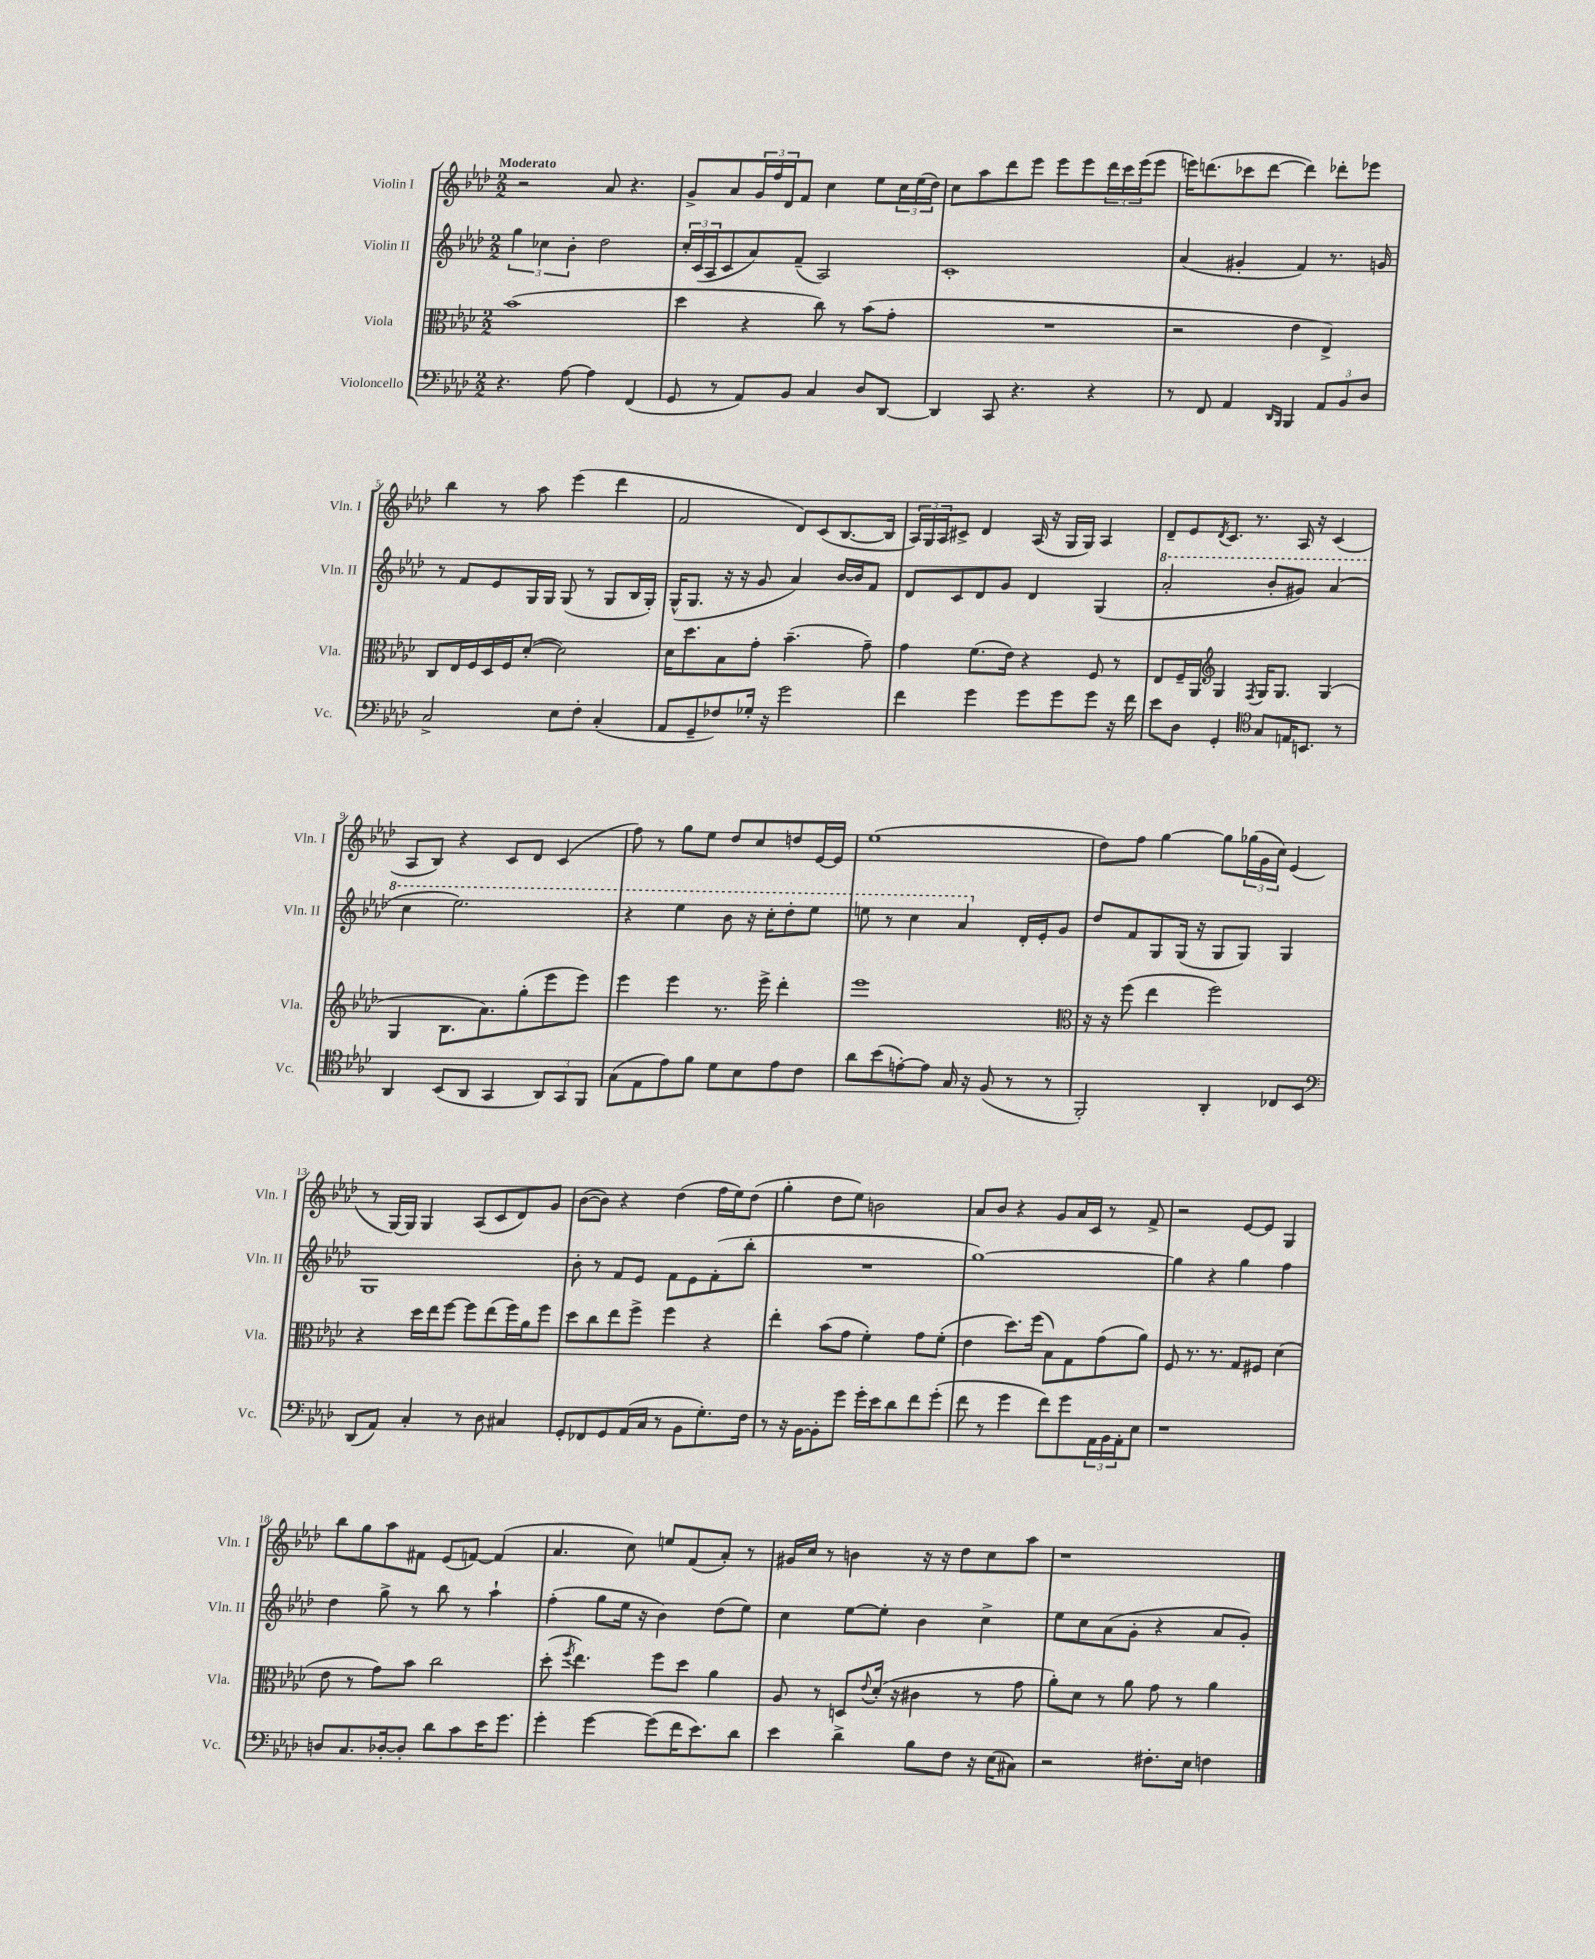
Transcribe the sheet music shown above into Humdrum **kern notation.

**kern	**kern	**kern	**kern
*part4	*part3	*part2	*part1
*staff4	*staff3	*staff2	*staff1
*I"Violoncello	*I"Viola	*I"Violin II	*I"Violin I
*I'Vc.	*I'Vla.	*I'Vln. II	*I'Vln. I
*clefF4	*clefC3	*clefG2	*clefG2
*k[b-e-a-d-]	*k[b-e-a-d-]	*k[b-e-a-d-]	*k[b-e-a-d-]
*M2/2	*M2/2	*M2/2	*M2/2
=1	=1	=1	=1
!	!	!	!LO:TX:a:B:t=Moderato
4.r	(1b-	6gg\	2r
.	.	6cc-X\	.
.	.	6b-'\	.
[8A-\	.	.	.
4A-\]	.	2dd-\	8a-/
.	.	.	4.r
(4FF/	.	.	.
=2	=2	=2	=2
8GG/	4dd-\	24cc'/LL	8g^/L
.	.	(24c/	.
.	.	24A-/J	.
8r	.	8c/	8a-/
8AA-/L)	4r	8a-/)	24g/L
.	.	.	24ff/
.	.	.	24d-/J
8BB-/J	.	(8f~/J	8f/J
4C/	8cc\)	2A-/)	4cc\
.	8r	.	.
8D-/L	(8b-\L	.	8ee-\L
[8DD-/J	8g'\J	.	24cc\L
.	.	.	(24ee-\
.	.	.	24dd-\JJ)
=3	=3	=3	=3
4DD-/]	1r	1c'	8cc\L
.	.	.	8aa-\
8CC/	.	.	8ddd-\
4.r	.	.	8eee-\J
.	.	.	8eee-\L
.	.	.	8eee-\
4r	.	.	24ddd-\L
.	.	.	24ccc\
.	.	.	(24eee-\J
.	.	.	8eee-\J
=4	=4	=4	=4
8r	2r	(4a-/	16eeen\KL)
.	.	.	(8.dddn\
8FF/	.	.	.
4AA-/	.	4g#X'/	8ccc-X\
.	.	.	[8ddd\J
16qqDD-/LL	.	.	.
16qqBBB-/JJ	.	.	.
4BBB-/	4e-\	4f/)	4ddd\])
12AA-/L	4E-^/)	8.r	8ddd-X'\L
12BB-/	.	.	.
.	.	.	8eee-X\J
12D-/J	.	.	.
.	.	16gn/	.
!!LO:LB:g=z
=5	=5	=5	=5
2C^/	8C/L	8r	4bb-\
.	16E-/L	8f/L	.
.	16F/	.	.
.	16D-/	8e-/	8r
.	16F/J	.	.
.	([8d-'/J	16G/L	8aa-\
.	.	16G/JJ	.
8E-\L	2d-\])	(8G/	(4eee-\
8F'\J	.	8r	.
(4C'/	.	8G/L	4ddd-\
.	.	16B-/L	.
.	.	16G'/JJ)	.
=6	=6	=6	=6
8AA-/L	16d-\KL	(16G^^/KL	2f/
.	8.dd-\	8.G/J	.
8GG~/	.	.	.
8F-X/)	8B-\	16r	.
.	.	16r	.
16G-X'/Jk	8g'\J	8g/	.
16r	.	.	.
2g\	(4.b-~\	4a-/)	8d-/L)
.	.	.	(8c/
.	.	[16b-/LL	[8.B-/
.	.	16b-/J]	.
.	8g~\)	8f/J	.
.	.	.	16B-/Jk]
=7	=7	=7	=7
4f\	4g\	8d-/L	24A-/LL)
.	.	.	24G/
.	.	.	24A-/J
.	.	8c/	8c#X^/J
4g\	(8.f\L	8d-/	4d-/
.	.	8g/J	.
.	16e-\Jk)	.	.
8g\L	4r	4d-/	(16A-/
.	.	.	16r
8g\	.	.	16G/LL
.	.	.	16G/JJ)
8g\J	8F/	(4G/	4A-/
16r	8r	.	.
16f\	.	.	.
=8	=8	=8	=8
*	*	*8va	*
8e-\L	8E-/L	2aa-'/	8d-~/L
8D-\J	16F~/L	.	8e-/
.	16AA-/JJ	.	.
*	*clefG2	*	*
.	.	.	8qd-/
4GG'/	4G/	.	8.c/J
.	.	.	8.r
*clefC4	*	*	*
.	8qF/	.	.
8G/L	16G/KL	8bb-'/L	.
.	8.G/J	.	.
16En/K	.	8gg#X/J)	16A-/
8.BBn/J	.	.	16r
.	(4G/	(4aa-/	(4c/
8r	.	.	.
!!LO:LB:g=z
=9	=9	=9	=9
4AA-/	4G/	4ccc\	8A-/L
.	.	.	8B-/J)
(8BB-/L	8.B-\L	2.eee-\)	4r
8AA-/J	.	.	.
.	8.a-\)	.	.
4GG/	.	.	8c/L
.	(8gg'\	.	8d-/J
12AA-/L)	8eee-\	.	(4c/
12GG/	.	.	.
.	8eee-\J)	.	.
12FF/J	.	.	.
=10	=10	=10	=10
(8G\L	4eee-\	4r	8ff\)
8E-\	.	.	8r
8e-\)	4eee-\	4eee-\	8gg\L
8f\J	.	.	8ee-\J
8d-\L	8.r	8bb-\	8dd-/L
8B-\	.	16r	8cc/
.	16eee-^\	16ccc'\KL	.
8e-\	4ddd-'\	8ddd-'\	8ddn/
8c\J	.	8eee-\J	[16e-/L
.	.	.	16e-/JJ]
=11	=11	=11	=11
8a-\L	1eee-	8eeen\	(1ee-
(8b-\	.	8r	.
[8en'\)	.	4ccc\	.
8e\J]	.	.	.
16G/	.	4aa-/	.
16r	.	.	.
(8F/	.	.	.
*	*	*X8va	*
8r	.	16d-'/LL	.
.	.	16e-'/J	.
8r	.	8g/J	.
=12	=12	=12	=12
*	*clefC3	*	*
2FF'/)	16r	8dd-/L	8dd-\L)
.	16r	.	.
.	(8ff\	8f/	8ff\J
.	4ee-\	8G/	[4gg\
.	.	(16G/Jk	.
.	.	16r	.
4AA-'/	2ff\)	8G/L	8gg\L]
.	.	8G/J)	(24gg-X\L
.	.	.	24g\
.	.	.	24cc\JJ)
8C-X/L	.	4G/	(4e-/
8BB-/J	.	.	.
!!LO:LB:g=z
=13	=13	=13	=13
*clefF4	*	*	*
(8DD-/L	4r	1G	8r
8AA-/J)	.	.	[16G/LL)
.	.	.	16G/JJ]
4C'/	16dd-\LL	.	4G/
.	16ee-\J	.	.
.	[8ff\J	.	.
8r	8ff\L]	.	(8A-/L
8D-\	(8ee-\	.	8c/
4C#X/	16ff\L)	.	8d-/)
.	16a-\J	.	.
.	8ff\J	.	8g/J
=14	=14	=14	=14
8GG'/L	8dd-\L	8b-'\	([8b-\L
8FF-X/	8cc\	8r	8b-\J])
8GG/	8ee-\	8f/L	4r
(16AA-/L	8ff^\J	8e-/J	.
16C/JJ	.	.	.
8r	4ff\	8f\L	(4dd-\
8BB-\L	.	8e-\	.
8.G'\)	4r	(8f'\	16ff\LL
.	.	.	16ee-\J)
.	.	8bb-'\J	(8dd-\J
16F\Jk	.	.	.
=15	=15	=15	=15
8r	4ee-'\	1r	4gg'\
16r	.	.	.
[16BB-\KL	.	.	.
8BB-'\]	(8b-\L	.	8dd-\L
8g\J	8g\J	.	8ee-\J)
16g'\LL	4f'\)	.	2bn\
16e-\J	.	.	.
8d-\	.	.	.
8f\	8g\L	.	.
(8g'\J	(8f'\J	.	.
=16	=16	=16	=16
8f\	4e-\	[1gg)	8a-/L
8r	.	.	8b-/J
4g\	8.dd-\L)	.	4r
.	(16ff\Jk	.	.
8f\L)	8B-\L)	.	8g/L
8g\	8G\	.	16a-/L
.	.	.	16c/JJ
24AA-\L	(8g\	.	8r
24BB-\	.	.	.
24AA-'\J	.	.	.
8E-\J	8a-\J)	.	8f^/
=17	=17	=17	=17
1r	8F/	4gg\]	2r
.	8.r	.	.
.	.	4r	.
.	8.r	.	.
.	8G/L	4gg\	[8e-/L
.	8F#X/J	.	8e-/J]
.	(4d-\	4ff\	4G/
!!LO:LB:g=z
=18	=18	=18	=18
8Dn/L	8e-\	4dd-\	8bb-\L
8.C/	8r	.	8gg\
.	8g\L)	8gg^\	8aa-\
[16D-X'/k	.	.	.
8D-'/J]	8b-\J	8r	8f#X\J
8d-\L	2cc\	8bb-\	(8e-/L
8c\	.	8r	[8fn/J)
16e-\K	.	4aa-`\	(4f/]
8.g\J	.	.	.
=19	=19	=19	=19
4g'\	(8dd-'\	(4ff'\	4.a-/
.	8qff/	.	.
.	4.ee-\)	.	.
[4g\	.	8gg\L	.
.	.	16ee-\Jk	8cc\)
.	.	16r	.
(8g\L]	8ff\L	4b-\)	8een/L
16f\K	8dd-\J	.	(8f/
8.e-\)	.	.	.
.	4a-\	(8dd-\L	8a-'/J)
8d-\J	.	8ee-\J)	8r
=20	=20	=20	=20
4e-\	8A-/	4cc\	16g#X/LL
.	.	.	16cc/JJ
.	8r	.	8r
4d-^\	8Dn/L	[8ee-\L	4bn\
.	8qqe-/	.	.
.	(16d-'/Jk	8ee-'\J]	.
.	16r	.	.
8B-\L	4c#X\	4b-\	16r
.	.	.	16r
8F\J	.	.	8dd-\L
16r	8r	4cc^\	8cc\
(16E-\KL	.	.	.
8C#X\J)	8g\	.	8aa-\J
=21	=21	=21	=21
2r	8a-'\L)	8ee-\L	1r
.	8d-\J	8cc\	.
.	8r	(8a-\	.
.	8a-\	8g'\J	.
8.F#X'\L	8g\	4r	.
.	8r	.	.
16E-\Jk	.	.	.
4Fn\	4a-\	8a-/L	.
.	.	8g'/J)	.
==	==	==	==
*-	*-	*-	*-
